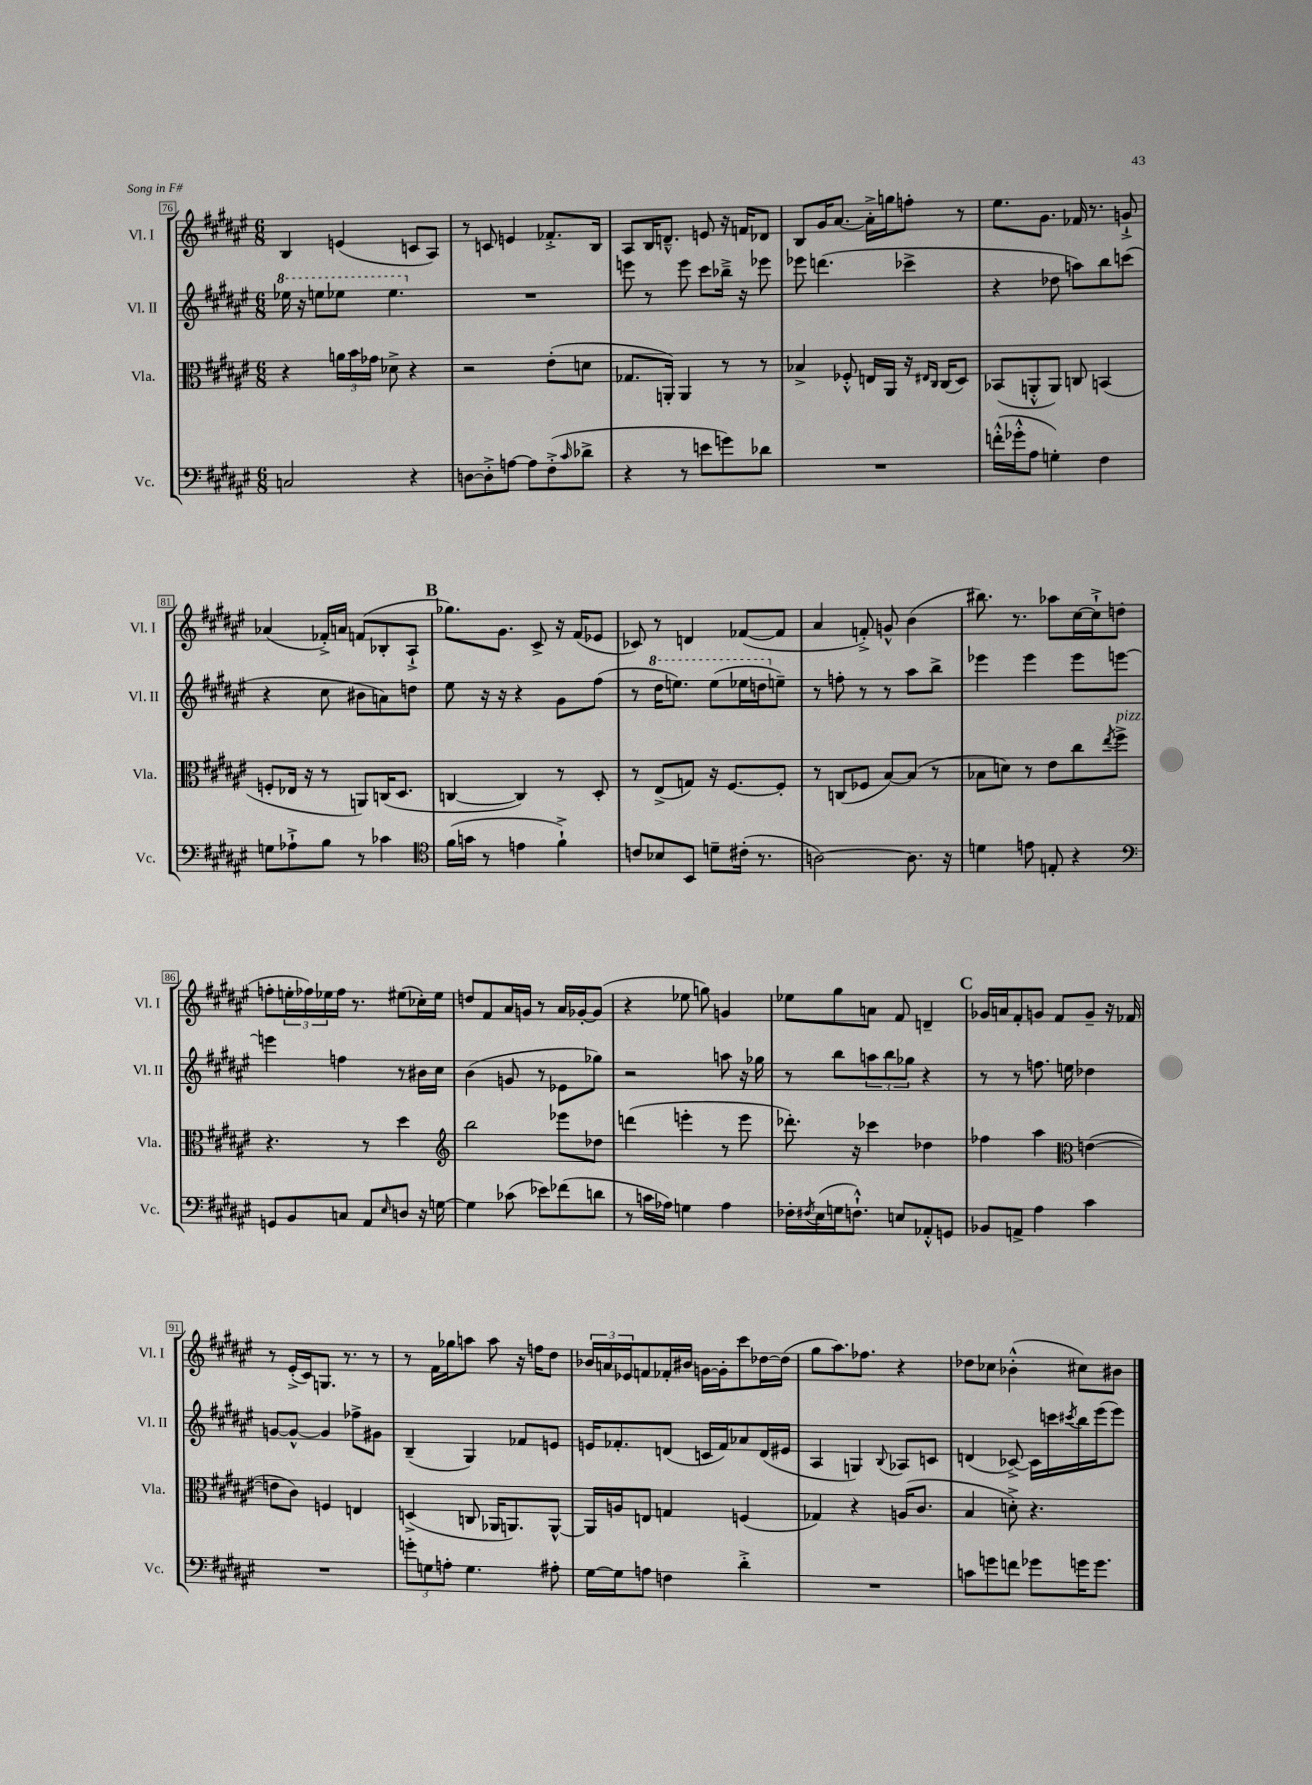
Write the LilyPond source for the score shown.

<<
\new StaffGroup <<
\new Staff = "s0" \with { instrumentName = "Vl. I" shortInstrumentName = "Vl. I" } {
    \clef treble \key fis \major \numericTimeSignature \time 6/8
    b4 e'4( c'8 ais8) |
    r8 c'8 e'4 fes'8.-.-> b16 |
    ais8 b16 d'8.---^ e'8 r16 f'16 des'8 |
    b8 gis'16 ais'8.~ ais'16-.-> g''16 f''8-. r8 |
    eis''8. gis'8. fes'16 r8. g'8-!-> |
    aes'4( fes'16-.->) a'16 f'8( bes8-. ais8-!-> |
    \mark \markup { \bold "B" } ges''8.) gis'8. cis'8-> r16 fis'16( ees'8 |
    ces'8) r8 d'4 fes'8~( fes'8 |
    ais'4 f'8-.->) g'8-^ b'4( |
    bis''8.) r8. aes''8 cis''16~ cis''16-!-> d''8( |
    f''8-. \tuplet 3/2 { e''16-. fes''16) ees''16 } fes''16 r8. eis''8( ces''16-.) eis''16 |
    d''8 fis'8 ais'16 g'16 r8 ais'16 ges'16~-. ges'8( |
    r4 ees''8 g''8) g'4 |
    ees''8 gis''8 a'8 fis'8 d'4-- |
    \mark \markup { \bold "C" } ges'16 a'16 fis'8-. g'8 fis'8 g'8-- r16 fes'16 |
    r8 eis'16-.->( cis'16) g8. r8. r8 |
    r8 fis'16 ges''16 a''8 a''8 r16 f''16 dis''8 |
    \tuplet 3/2 { bes'16 a'16 ees'16 } f'8 fes'16-. bis'16 g'16~ g'16-. cis'''8 des''16~ des''16( |
    gis''8 ais''8.) fes''8. r4 |
    des''8 ces''8 bes'4-.-^( cis''8) bis'8 \bar "|." |
}
\new Staff = "s1" \with { instrumentName = "Vl. II" shortInstrumentName = "Vl. II" } {
    \clef treble \key fis \major \numericTimeSignature \time 6/8
    \ottava #1 ees'''16 r16 e'''8 ees'''8 ees'''4. \ottava #0 |
    R2. |
    e'''8 r8 e'''8 cis'''8 bes''16---> r16 ees'''8 |
    ees'''8 d'''4.( ces'''4-> |
    r4 des''8 a''8) b''8 c'''8( |
    r4 cis''8 bis'8 a'8) d''8 |
    \mark \markup { \bold "B" } eis''8 r16 r16 r4 gis'8 fis''8( |
    r8 \ottava #1 dis'''16 e'''8.) e'''8( ees'''16 d'''16 \ottava #0 e''8--) |
    r8 f''8-. r8 r8 ais''8 b''8-> |
    ees'''4 ees'''4 ees'''8 e'''8~ |
    e'''4 f''4 r8 bis'16 cis''16 |
    b'4( g'8 r8 ees'8 ges''8) |
    r2 a''8 r16 ges''16 |
    r8 b''8 \tuplet 3/2 { a''8 b''8 ges''8 } r4 |
    \mark \markup { \bold "C" } r8 r8 f''8. e''16 des''4 |
    g'8~ g'8~-^ g'4 fes''8-> gis'8 |
    b4--( gis4) fes'8 e'8 |
    e'16 fes'8.-. d'8( c'16 fes'16) aes'8 d'16( eis'16 |
    ais4 g4) \appoggiatura { b8 } aes8 c'8 |
    d'4( ces'8~->) ces'16 c'''16 \acciaccatura { cis'''8 } b''16 eis'''16( eis'''8) \bar "|." |
}
\new Staff = "s2" \with { instrumentName = "Vla." shortInstrumentName = "Vla." } {
    \clef alto \key fis \major \numericTimeSignature \time 6/8
    r4 \tuplet 3/2 { a'16 b'16 ges'16 } des'8-> r4 |
    r2 eis'8-.( d'8 |
    ges8. a,16-.) a,4 r8 r8 |
    bes4-> fes8-.-^ e16 ais,16 r16 \grace { eis16 cis16 } cis16( dis8) |
    bes,8( a,8-.-^ a,8) c8 b,4( |
    f8-. ees16 r16 r8 a,8) c16( dis8. |
    \mark \markup { \bold "B" } c4~ c4) r8 dis8-. |
    r8 eis8->( g8) r16 fis8.~ fis8-. |
    r8 c8( fes8 b8~) b8( r8 |
    bes8 d'8) r8 eis'8 cis''8 \acciaccatura { eis''8 } fis''8->^\markup { \italic "pizz." } |
    r4. r8 dis''4 |
    \clef treble b''2 ees'''8 des''8 |
    d'''4( e'''4-. r8 e'''8 |
    des'''8.-.) r16 ces'''4 des''4 |
    \mark \markup { \bold "C" } fes''4 ais''4 \clef alto e'4~( |
    e'8 cis'8) f4 e4 |
    d4->( c8 aes,16 a,8.) a,8~-^ |
    a,16 a16 e8 g4 f4( |
    ges4) r4 a16( cis'8. |
    b4 d'8-.->) r4. \bar "|." |
}
\new Staff = "s3" \with { instrumentName = "Vc." shortInstrumentName = "Vc." } {
    \clef bass \key fis \major \numericTimeSignature \time 6/8
    c2 r4 |
    d8~ d8-.-> a8~ a8 fis8-.->( \grace { cis'16 } des'8-> |
    r4 r8 e'8 g'8) des'8 |
    R2. |
    f'16-.-^( ges'16-.-^ ais8 g4-.) fis4 |
    g8 aes8-!-> b8 r8 ces'4 |
    \mark \markup { \bold "B" } \clef tenor fis'16( g'16 r8 e'4 fis'4-!->) |
    c'8 bes8 b,8 d'8-- cis'16-.( r8. |
    a2~) a8. r16 |
    d'4 e'8 e8-. r4 |
    \clef bass g,8 b,8 c8 ais,8 \grace { eis16 } d8 r16 g16~ |
    g4 ces'8( ees'8) fes'8( d'8 |
    r8 c'16 aes16) g4 aes4 |
    fes16-. \acciaccatura { fis8 } eis16( g16 f8.-!-^) e8 aes,8-.-^ g,8 |
    \mark \markup { \bold "C" } bes,8 a,8-> ais4 cis'4 |
    R2. |
    \tuplet 3/2 { g'8-. g8 a8-. } g4. ais8-. |
    gis16~ gis16 a8 f4 dis'4-.-> |
    R2. |
    c'8 g'8 f'8 ges'8 g'16 g'8. \bar "|." |
}
>>
>>
\layout { \context { \Score currentBarNumber = #76 \override BarNumber.stencil = #(make-stencil-boxer 0.1 0.3 ly:text-interface::print) } }
